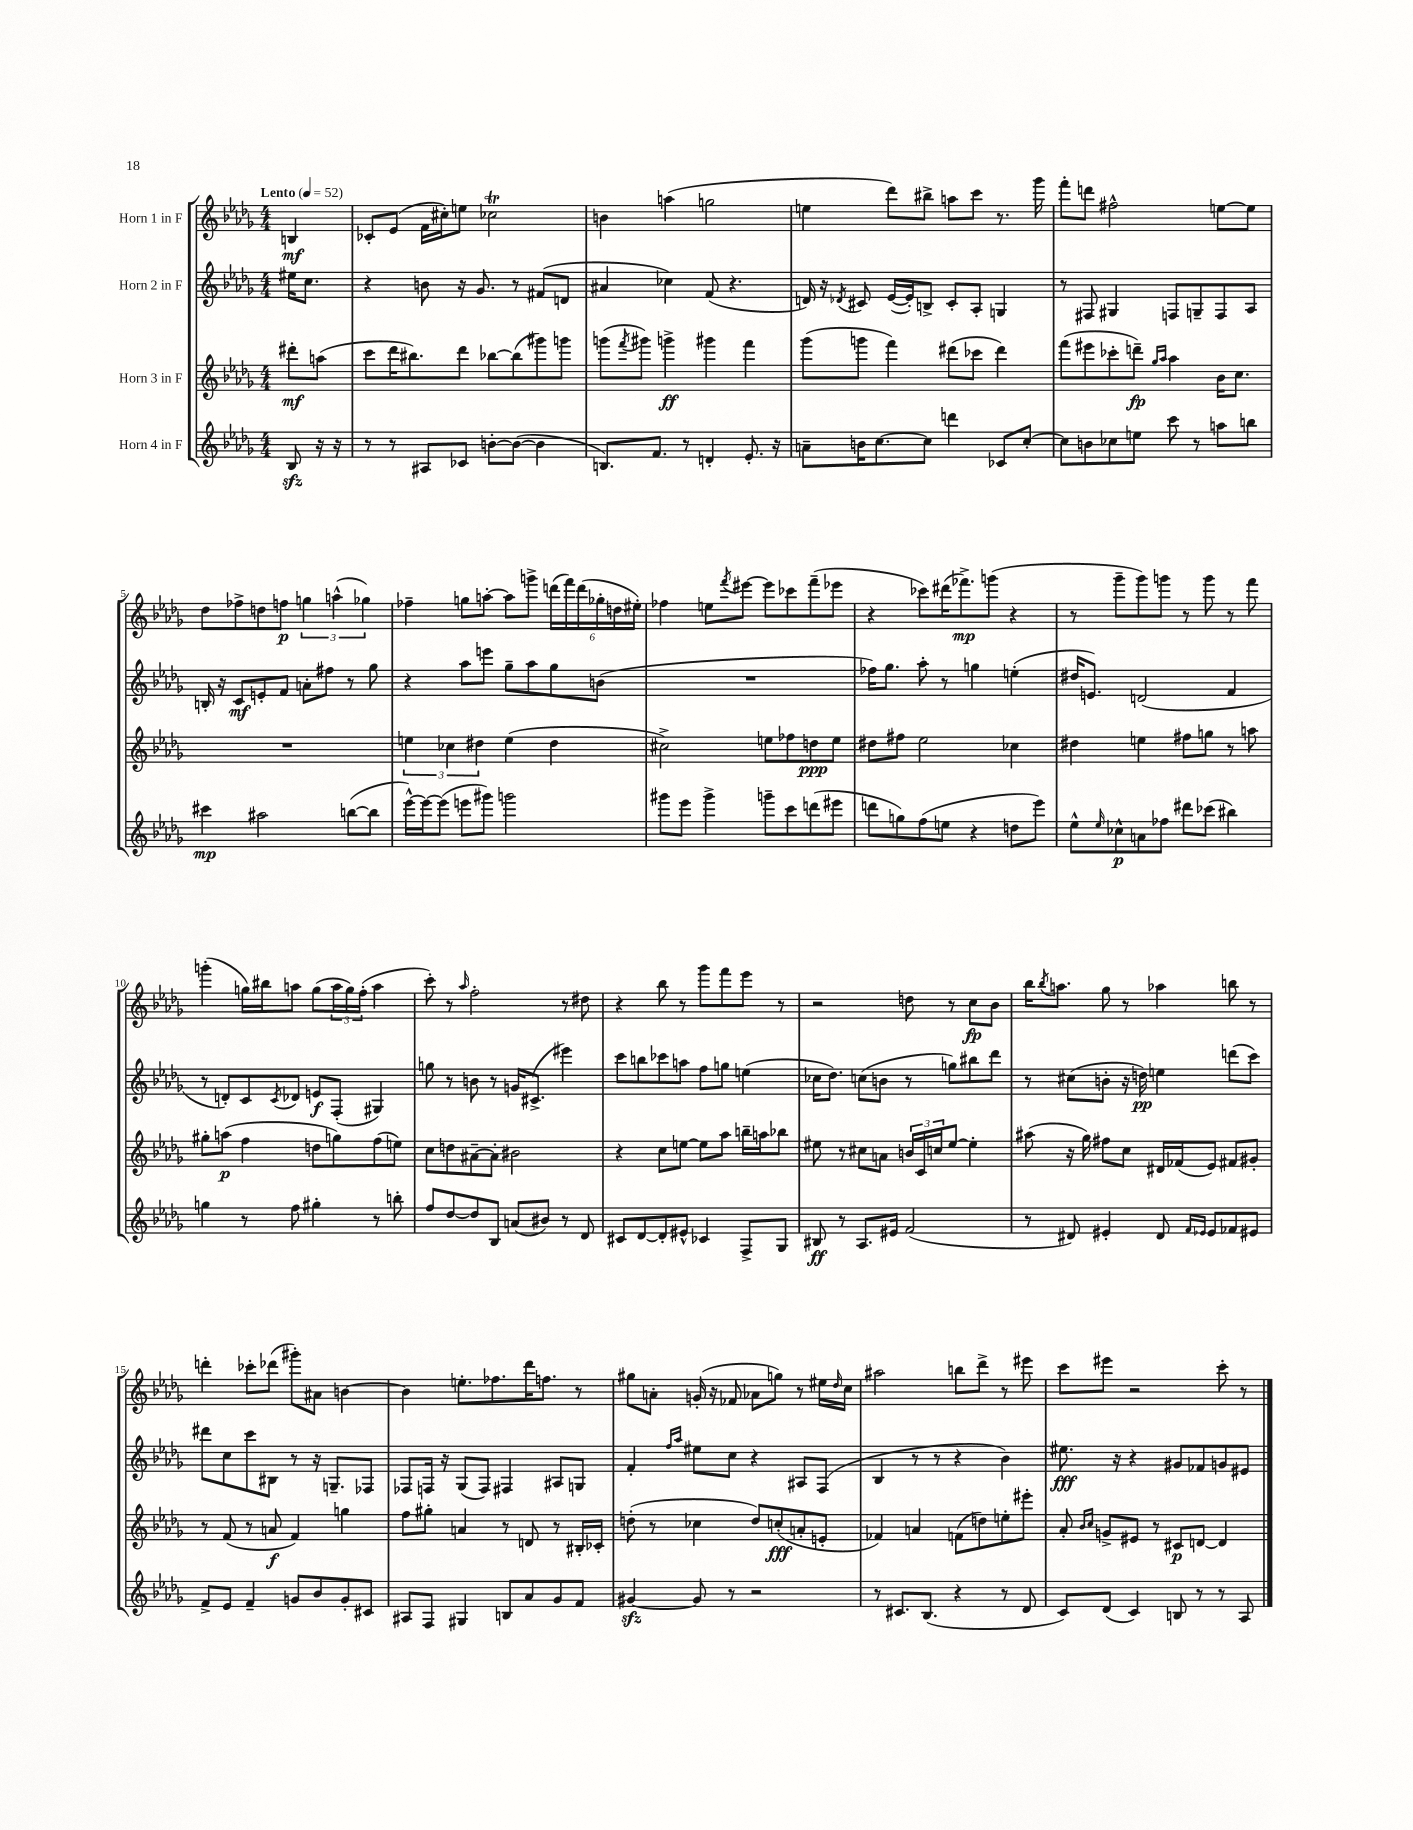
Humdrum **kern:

**kern	**kern	**kern	**kern
*staff4	*staff3	*staff2	*staff1
*clefG2	*clefG2	*clefG2	*clefG2
*k[b-e-a-d-g-]	*k[b-e-a-d-g-]	*k[b-e-a-d-g-]	*k[b-e-a-d-g-]
*M4/4	*M4/4	*M4/4	*M4/4
*MM52	*MM52	*MM52	*MM52
8B-	8ddd#'	16ee#	4B
.	.	8.cc	.
16r	(8aa	.	.
16r	.	.	.
=	=	=	=
8r	8ccc	4r	8c-'
8r	16ddd-	.	(8e-
.	8.bb#)	.	.
8A#	.	8b	16f
.	.	.	16cc#')
8c-	8ddd-	16r	8ee
.	.	8.g-	.
[8b'	[8bb-	.	2cc-
(8b_	(8bb-]	8r	.
4b]	8ggg#)	(8f#	.
.	8ggg	8d	.
=	=	=	=
8.B)	(8ggg	4a#	4b
.	8qfff	.	.
.	8ggg#)	.	.
8.f	.	.	.
.	4ggg^	4cc-)	(4aa
8r	.	.	.
4d'	4ggg#	(8f	2gg
.	.	4.r	.
8.e-'	4fff	.	.
16r	.	.	.
=	=	=	=
8a~	(8ggg-	16d)	4ee
.	.	16r	.
.	.	8qd-	.
16b	8ggg	8c#	.
[8.cc	.	.	.
.	4fff)	([16e-	8ddd-)
.	.	16e-'])	.
8cc]	.	8B^	8bb#^
4ddd	(8ddd#	8c#'	8aa
.	8ccc-	8A-'	8ccc
8c-	4ddd#)	4G	8.r
[8cc'	.	.	.
.	.	.	16ggg-
=	=	=	=
8cc]	(8fff	8r	8fff'
8b	8eee#	8F#	8ddd
8cc-	8ccc-'	4G#	2ff#^^
8ee	8ddd~)	.	.
.	16qqgg-	.	.
.	16qqaa-	.	.
8ccc	4aa-	8F	.
8r	.	8G~	.
8aa	16b-	8F	[8ee
.	8.cc	.	.
8bb	.	8A-	8ee]
=	=	=	=
4ccc#	1r	16B'	8dd-
.	.	16r	.
.	.	8c	8ff-^
2aa#	.	8e'	8dd
.	.	8f	8ff
.	.	8a'	6gg
.	.	8ff#	.
.	.	.	(6aa^^
([8bb	.	8r	.
.	.	.	6gg-)
8bb]	.	8gg-	.
=	=	=	=
[16eee-^^)	6ee	4r	4ff-~
16eee-_	.	.	.
(8eee-]	.	.	.
.	6cc-	.	.
8eee	.	8aa-	8gg
.	6dd#	.	.
8ggg#)	.	8eee	[8aa'
2ggg	(4ee	8gg-~	8aa]
.	.	8aa-	8ggg^
.	4dd#	8gg-	(24ddd
.	.	.	24fff)
.	.	.	(24ddd
.	.	(8b	24gg-'
.	.	.	24dd
.	.	.	24ee#')
=	=	=	=
8ggg#	2cc#^)	1r	4ff-
8eee-	.	.	.
4ggg#^	.	.	8ee
.	.	.	8qfff
.	.	.	[8eee#
8ggg~	8ee	.	8eee#]
8ccc	8ff-	.	8ccc-
(8ddd	8dd	.	(8fff~
8eee#	8ee	.	8eee-
=	=	=	=
8ddd	8dd#	16ff-)	4r
.	.	8.gg-	.
8gg)	8ff#	.	.
(8ff	2ee-	8aa-'	8ccc-)
8ee	.	8r	(16ddd#
.	.	.	8.fff-^)
4r	.	4gg	.
.	.	.	(8ggg
8dd	4cc-	(4ee'	4r
8eee-)	.	.	.
=	=	=	=
8ee-^^	4dd#	16dd#	8r
.	.	8.e)	.
16qqee-	.	.	.
8cc-^^	.	.	8ggg-~
8a	4ee	(2d	8ggg-)
8ff-	.	.	8ggg
8ddd#	8ff#	.	8r
(8ccc-	8gg	.	8ggg
4bb#)	8r	4f	8r
.	8aa	.	8fff
=	=	=	=
4gg	8gg#'	8r	(4ggg'
.	(8aa	8d')	.
8r	4ff	8c	16gg)
.	.	.	16bb#
.	.	8qc	.
8ff	.	8d-	8aa
4gg#'	8dd	8e	(8gg
.	8gg)	(8F'	24aa
.	.	.	24gg)
.	.	.	(24ff'
8r	(8ff	4G#)	4aa
8bb'	8ee)	.	.
=	=	=	=
8ff	8cc	8gg	8ccc')
[8dd-	8dd	8r	8r
.	.	.	16qqaa-
8dd-]	[8a#~	8b	2ff'
8B-	8a#']	8r	.
(8a	2b#	16g	.
.	.	(8.c#^	.
8b#)	.	.	.
8r	.	4eee#)	8r
8d-	.	.	8dd#
=	=	=	=
8c#	4r	8ccc	4r
[8d-	.	8bb	.
8d-']	8cc	8ccc-	8bb-
8e#^^	[8ee	8aa	8r
4c-	8ee]	8ff	8ggg-
.	8aa-	8gg	8fff
8F^	16bb~	(4ee	8eee-
.	16aa	.	.
8G-	8bb-	.	8r
=	=	=	=
8B#	8ee#	16cc-	2r
.	.	8.dd-)	.
8r	8r	.	.
8.A-	8cc#	(8cc	.
.	8a	8b	.
16e#	.	.	.
(2f	24b	8r	8dd
.	24c	.	.
.	24cc	.	.
.	[8ee#	8gg)	8r
.	4ee#']	8bb#	8cc
.	.	8ddd-	8b-
=	=	=	=
8r	(8aa#	8r	16bb-
.	.	.	8qbb-
.	.	.	8.aa
8d#)	16r	(8cc#	.
.	16gg-)	.	.
4e#'	8ff#	8b'	8gg-
.	8cc	16r	8r
.	.	16dd)	.
8d#	16d#	4ee	4aa-
.	(16f-	.	.
16qqf	.	.	.
16qqe-	.	.	.
8e-	8e-)	.	.
8f-	8f#	(8ddd	8bb
8e#	8g#'	8ccc)	8r
=	=	=	=
8f^	8r	8ddd#	4ddd'
8e-	(8f	8cc	.
4f~	8r	8ccc	8ccc-'
.	8a	8B#	(8ddd-
8g	4f)	8r	8ggg#')
8b-	.	16r	8a#
.	.	8.G~	.
8g'	4gg	.	[4b
8c#	.	8F-	.
=	=	=	=
8A#	8ff	8F-	4b]
8F	8gg#'	16F	.
.	.	16r	.
4G#	4a	(8G-	8.ee'
.	.	8F)	.
.	.	.	8.ff-
8B	8r	4F#	.
8a-	8d	.	16ddd-
.	.	.	8.ff
8g-	8r	8A#	.
8f	16B#'	8G	8r
.	16c-'	.	.
=	=	=	=
[4g#	(8dd'	4f'	8gg#
.	8r	.	8a'
.	.	16qqff	.
.	.	16qqaa-	.
8g#]	4cc-	8ee#	(16g'
.	.	.	16r
8r	.	8cc	8f-
2r	8dd)	4r	8a-
.	(8cc'	.	8gg)
.	8a'	8A#	8r
.	8e'	(8F	16ee#
.	.	.	16qqdd-
.	.	.	16cc
=	=	=	=
8r	4f-)	4B-	2aa#
8.c#	.	.	.
.	4a	8r	.
(8.B-	.	.	.
.	.	8r	.
4r	(8f	4r	8bb
.	8dd)	.	8ddd-^
8r	8ee'	4b-)	8r
8d-	8eee#'	.	8eee#
=	=	=	=
8c)	8a-'	8.ee#	8ccc
.	16qqb-	.	.
.	16qqcc	.	.
(8d-	8g^	.	8eee#
.	.	16r	.
4c)	8e#	4r	2r
.	8r	.	.
8B	8c#	8g#	.
8r	[8d	8f-	.
8r	4d]	8g	8ccc'
8A-	.	8e#	8r
==	==	==	==
*-	*-	*-	*-
